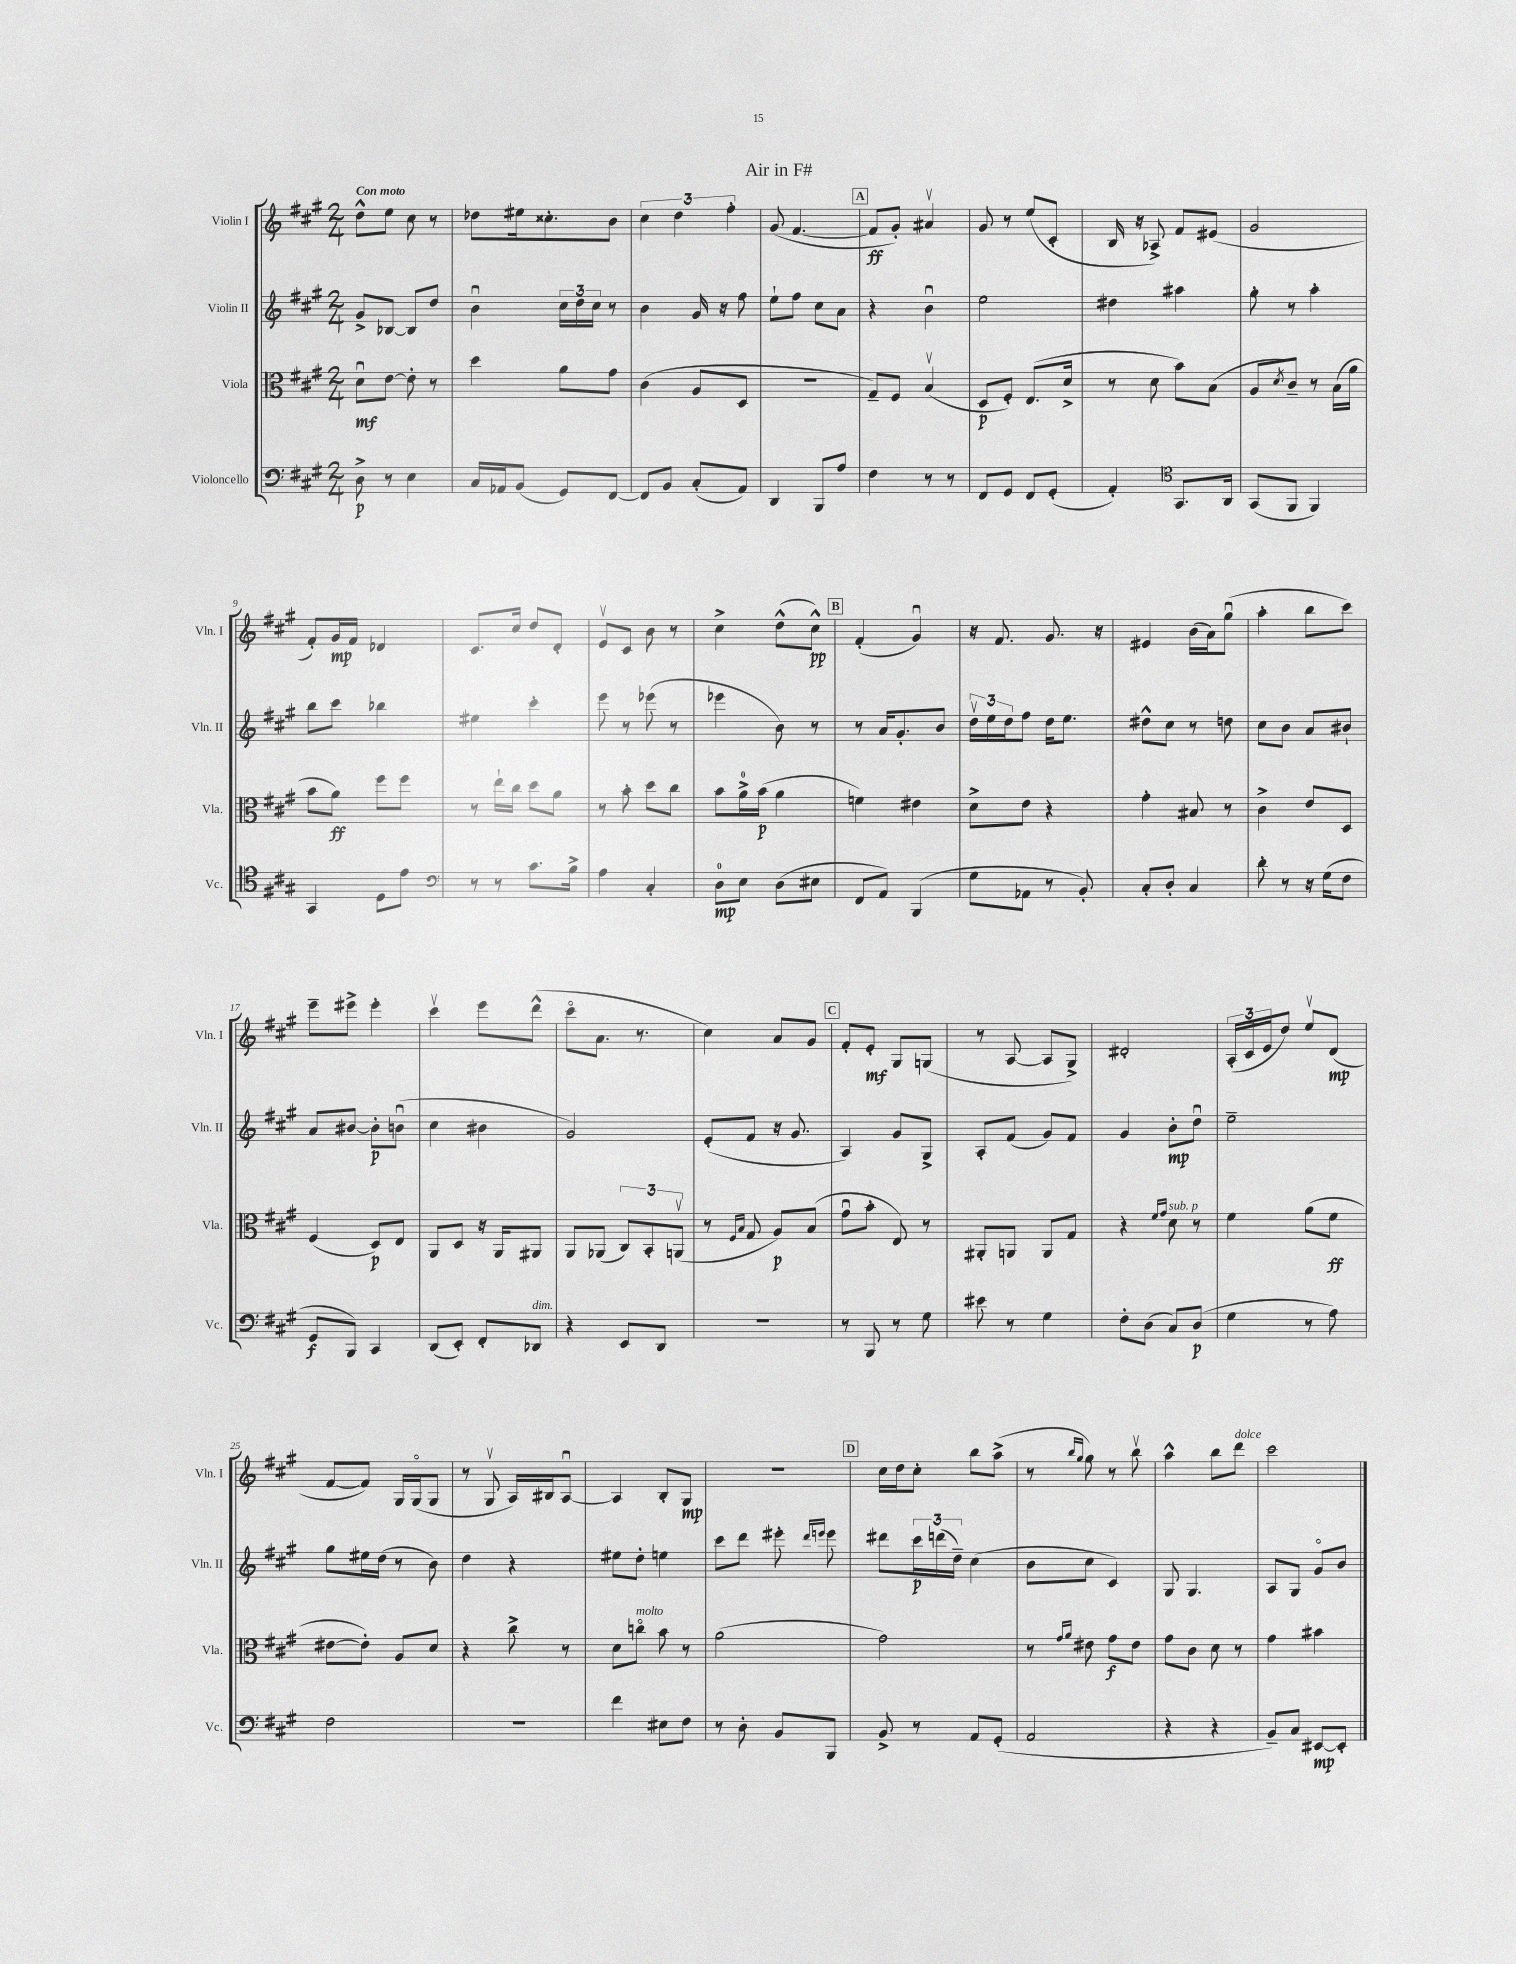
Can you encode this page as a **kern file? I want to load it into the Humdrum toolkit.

**kern	**dynam	**kern	**dynam	**kern	**dynam	**kern	**dynam
*part4	*part4	*part3	*part3	*part2	*part2	*part1	*part1
*staff4	*staff4	*staff3	*staff3	*staff2	*staff2	*staff1	*staff1
*I"Violoncello	*	*I"Viola	*	*I"Violin II	*	*I"Violin I	*
*I'Vc.	*	*I'Vla.	*	*I'Vln. II	*	*I'Vln. I	*
*clefF4	*	*clefC3	*	*clefG2	*	*clefG2	*
*k[f#c#g#]	*	*k[f#c#g#]	*	*k[f#c#g#]	*	*k[f#c#g#]	*
*M2/4	*	*M2/4	*	*M2/4	*	*M2/4	*
=1	=1	=1	=1	=1	=1	=1	=1
!	!	!	!	!	!	!LO:TX:a:B:t=Con moto	!
8D^\	p	8du\L	mf	8g#^/L	.	8dd^^\L	.
8r	.	[8e\J	.	[8B-X/J	.	8ee\J	.
4E\	.	8e'\]	.	8B-/L]	.	8cc#\	.
.	.	8r	.	8dd/J	.	8r	.
=2	=2	=2	=2	=2	=2	=2	=2
16C#/LL	.	4dd\	.	4bu\	.	8dd-X\L	.
16AA-X/J	.	.	.	.	.	.	.
(8BB/J	.	.	.	.	.	16ee#X\k	.
.	.	.	.	.	.	8.cc##X'\	.
8GG#/L)	.	8a\L	.	24cc#\LL	.	.	.
.	.	.	.	24dd\	.	.	.
.	.	.	.	24cc#\JJ	.	.	.
[8FF#/J	.	8g#\J	.	8r	.	8b\J	.
=3	=3	=3	=3	=3	=3	=3	=3
8FF#/L]	.	(4c#\	.	4b\	.	6cc#\	.
8BB/J	.	.	.	.	.	.	.
.	.	.	.	.	.	6dd\	.
(8C#'/L	.	8A/L	.	16g#/	.	.	.
.	.	.	.	16r	.	.	.
.	.	.	.	.	.	6ff#'\	.
8AA/J)	.	8D/J	.	8ff#\	.	.	.
=4	=4	=4	=4	=4	=4	=4	=4
4DD/	.	2r	.	8ee`\L	.	(8g#/	.
.	.	.	.	8ff#\J	.	[4.f#/	.
8BBB/L	.	.	.	8cc#\L	.	.	.
8A/J	.	.	.	8a\J	.	.	.
!!LO:REH:place=s1:t=A
=5	=5	=5	=5	=5	=5	=5	=5
4F#\	.	8G#~/L)	.	4r	.	8f#/L]	ff
.	.	8F#/J	.	.	.	8g#'/J)	.
8r	.	(4Bv/	.	4bu\	.	4a#Xv/	.
8r	.	.	.	.	.	.	.
=6	=6	=6	=6	=6	=6	=6	=6
8FF#/L	.	8D/L	p	2ee\	.	8g#/	.
8GG#/J	.	8F#'/J)	.	.	.	8r	.
8FF#/L	.	(8.E/L	.	.	.	(8ee/L	.
(8GG#'/J	.	.	.	.	.	8c#'/J	.
.	.	16d^/Jk	.	.	.	.	.
=7	=7	=7	=7	=7	=7	=7	=7
4AA'/)	.	8r	.	4dd#X\	.	16B/	.
.	.	.	.	.	.	16r	.
.	.	8d\	.	.	.	8A-X^/)	.
*clefC4	*	*	*	*	*	*	*
8.GG#/L	.	8b\L)	.	4aa#X\	.	8f#/L	.
.	.	(8B\J	.	.	.	(8e#X/J	.
16AA/Jk	.	.	.	.	.	.	.
=8	=8	=8	=8	=8	=8	=8	=8
(8GG#/L	.	8A/L	.	8gg#'\	.	2g#/	.
.	.	8qd/	.	.	.	.	.
8FF#/J	.	8c#~/J)	.	8r	.	.	.
4FF#/)	.	8r	.	4aa'\	.	.	.
.	.	(16B\LL	.	.	.	.	.
.	.	16a\JJ	.	.	.	.	.
!!LO:LB:g=z
=9	=9	=9	=9	=9	=9	=9	=9
4GG#/	.	8b\L	.	8bb\L	.	8f#'/L)	.
.	.	8a\J)	ff	8ccc#\J	.	16g#/L	mp
.	.	.	.	.	.	16f#/JJ	.
8D\L	.	8ff#\L	.	4bb-X\	.	4d-X/	.
8e\J	.	8ff#\J	.	.	.	.	.
=10	=10	=10	=10	=10	=10	=10	=10
*clefF4	*	*	*	*	*	*	*
8r	.	8r	.	4ee#X\	.	8.c#/L	.
8r	.	16ee`\LL	.	.	.	.	.
.	.	16cc#\JJ	.	.	.	16cc#/Jk	.
8.c#\L	.	8dd\L	.	4ccc#'\	.	8dd/L	.
.	.	8a\J	.	.	.	8d'/J	.
16B^\Jk	.	.	.	.	.	.	.
=11	=11	=11	=11	=11	=11	=11	=11
4A\	.	8r	.	8eee\	.	8ev/L	.
.	.	8b'\	.	8r	.	8c#/J	.
4C#'/	.	8dd\L	.	(8eee-X\	.	8b\	.
.	.	8cc#\J	.	8r	.	8r	.
=12	=12	=12	=12	=12	=12	=12	=12
8D\L	mp	8b\L	.	4eee-X\	.	4cc#^\	.
8E\J	.	16a^\L	.	.	.	.	.
.	.	(16b\JJ	p	.	.	.	.
(8D\L	.	4a\	.	8b\)	.	(8dd^^\L	.
8E#X\J	.	.	.	8r	.	8cc#^^\J)	pp
!!LO:REH:place=s1:t=B
=13	=13	=13	=13	=13	=13	=13	=13
8FF#/L	.	4fn\)	.	8r	.	(4f#'/	.
8AA/J)	.	.	.	16a/KL	.	.	.
.	.	.	.	8.g#'/	.	.	.
(4BBB/	.	4e#X\	.	.	.	4g#u/)	.
.	.	.	.	8b/J	.	.	.
=14	=14	=14	=14	=14	=14	=14	=14
8G#\L	.	8d^\L	.	24ddv\LL	.	16r	.
.	.	.	.	24ee\	.	.	.
.	.	.	.	.	.	8.f#/	.
.	.	.	.	24dd\J	.	.	.
8AA-X\J	.	8e\J	.	8ff#\J	.	.	.
8r	.	4r	.	16dd\KL	.	8.g#/	.
.	.	.	.	8.ee\J	.	.	.
8BB'/)	.	.	.	.	.	.	.
.	.	.	.	.	.	16r	.
=15	=15	=15	=15	=15	=15	=15	=15
8C#'/L	.	4g#'\	.	8dd#X^^\L	.	4e#X/	.
8D'/J	.	.	.	8cc#\J	.	.	.
4C#/	.	8B#X/	.	8r	.	(16b\LL	.
.	.	.	.	.	.	16a\J)	.
.	.	8r	.	8ddn\	.	(8gg#u\J	.
=16	=16	=16	=16	=16	=16	=16	=16
8d'\	.	4c#^\	.	8cc#\L	.	4aa'\	.
8r	.	.	.	8b\J	.	.	.
16r	.	8e/L	.	8a/L	.	8bb\L	.
(16G#\KL	.	.	.	.	.	.	.
8F#\J	.	8D/J	.	8b#X`/J	.	8ccc#\J)	.
!!LO:LB:g=z
=17	=17	=17	=17	=17	=17	=17	=17
8GG#/L	f	(4F#/	.	8a/L	.	8eee~\L	.
8BBB/J)	.	.	.	[8b#X/J	.	8eee#X^\J	.
4CC#/	.	8D/L)	p	8b#'\L]	p	4eee#'\	.
.	.	8E/J	.	(8bnu\J	.	.	.
=18	=18	=18	=18	=18	=18	=18	=18
(8DD/L	.	8AA/L	.	4cc#\	.	4ccc#v\	.
8EE'/J)	.	8D/J	.	.	.	.	.
8FF#'/L	.	16r	.	4b#X\	.	8eee\L	.
.	.	16AA/KL	.	.	.	.	.
!LO:TX:a:i:t=dim.	!	!	!	!	!	!	!
8DD-X/J	.	8AA#X/J	.	.	.	(8ddd^^\J	.
=19	=19	=19	=19	=19	=19	=19	=19
4r	.	8AA/L	.	2g#/)	.	8ccc#\L	.
.	.	(8AA-X/J	.	.	.	8.a\J	.
8EE/L	.	12C#/L)	.	.	.	.	.
.	.	.	.	.	.	8.r	.
.	.	12BB'/	.	.	.	.	.
8DD/J	.	.	.	.	.	.	.
.	.	(12AAnv/J	.	.	.	.	.
=20	=20	=20	=20	=20	=20	=20	=20
2r	.	8r	.	(8e'/L	.	4cc#\)	.
.	.	16qqF#/LL	.	.	.	.	.
.	.	16qqB/JJ	.	.	.	.	.
.	.	8G#/	.	8f#/J	.	.	.
.	.	8A/L)	p	16r	.	8a/L	.
.	.	.	.	8.g#/	.	.	.
.	.	(8B/J	.	.	.	8g#/J	.
!!LO:REH:place=s1:t=C
=21	=21	=21	=21	=21	=21	=21	=21
8r	.	8g#u\L	.	4A/)	.	8f#'/L	.
8BBB/	.	8b'\J	.	.	.	8e'/J	mf
8r	.	8E/)	.	8g#/L	.	8G#/L	.
8G#\	.	8r	.	8G#^/J	.	(8Gn/J	.
=22	=22	=22	=22	=22	=22	=22	=22
8e#X\	.	8AA#X'/L	.	8A'/L	.	8r	.
8r	.	8AAn/J	.	(8f#/J	.	[8A/	.
4G#\	.	8AA/L	.	8g#/L)	.	8A/L]	.
.	.	8G#/J	.	8f#/J	.	8G#^/J)	.
=23	=23	=23	=23	=23	=23	=23	=23
8F#'\L	.	4r	.	4g#/	.	2d#X'/	.
(8D\J	.	.	.	.	.	.	.
.	.	16qqf#/LL	.	.	.	.	.
.	.	16qqg#/JJ	.	.	.	.	.
!	!	!LO:TX:a:i:t=sub. p	!	!	!	!	!
8C#/L)	.	8d\	.	8b'\L	mp	.	.
(8D/J	p	8r	.	8ddu\J	.	.	.
=24	=24	=24	=24	=24	=24	=24	=24
4G#\	.	4f#\	.	2ee~\	.	(24A'/LL	.
.	.	.	.	.	.	24c#/	.
.	.	.	.	.	.	24e/J	.
.	.	.	.	.	.	8dd/J)	.
8r	.	(8a\L	.	.	.	8eev/L	.
8A\)	.	8f#\J	ff	.	.	(8d/J	mp
!!LO:LB:g=z
=25	=25	=25	=25	=25	=25	=25	=25
2F#\	.	[8e#X\L	.	8gg#\L	.	[8f#/L	.
.	.	8e#'\J])	.	16ee#X\L	.	8f#/J])	.
.	.	.	.	(16dd\JJ	.	.	.
.	.	8A/L	.	8r	.	16G#/LL	.
.	.	.	.	.	.	(16G#/J	.
.	.	8d/J	.	8b\)	.	8G#/J	.
=26	=26	=26	=26	=26	=26	=26	=26
2r	.	4r	.	4dd\	.	8r	.
.	.	.	.	.	.	8G#v/	.
.	.	8cc#^\	.	4r	.	16A/LL)	.
.	.	.	.	.	.	16B#X/J	.
.	.	8r	.	.	.	[8Au/J	.
=27	=27	=27	=27	=27	=27	=27	=27
4f#\	.	8d\L	.	8ee#X\L	.	4A/]	.
!	!	!LO:TX:a:i:t=molto	!	!	!	!	!
.	.	8ccn\J	.	8dd'\J	.	.	.
8E#X\L	.	8b\	.	4een\	.	8B'/L	.
8F#\J	.	8r	.	.	.	8G#/J	mp
=28	=28	=28	=28	=28	=28	=28	=28
8r	.	(2a\	.	8ccc#\L	.	2r	.
8D'\	.	.	.	8ddd\J	.	.	.
8BB/L	.	.	.	8eee#X'\	.	.	.
.	.	.	.	16qqddd/LL	.	.	.
.	.	.	.	16qqeeen/JJ	.	.	.
8BBB/J	.	.	.	8eee\	.	.	.
!!LO:REH:place=s1:t=D
=29	=29	=29	=29	=29	=29	=29	=29
8BB^/	.	2g#\)	.	8ddd#X\L	.	16cc#\LL	.
.	.	.	.	.	.	16dd\J	.
8r	.	.	.	24ccc#\L	p	8cc#'\J	.
.	.	.	.	(24dddn\	.	.	.
.	.	.	.	24dd~\JJ)	.	.	.
8AA/L	.	.	.	(4cc#\	.	8bb\L	.
(8GG#'/J	.	.	.	.	.	(8aa^\J	.
=30	=30	=30	=30	=30	=30	=30	=30
2AA/	.	8r	.	8b\L	.	8r	.
.	.	16qqg#/LL	.	.	.	16qqbb/LL	.
.	.	16qqa/JJ	.	.	.	16qqgg#/JJ	.
.	.	8e#X\	.	8cc#\J	.	8gg#\)	.
.	.	8g#\L	f	4c#/)	.	8r	.
.	.	8e#\J	.	.	.	8bbv\	.
=31	=31	=31	=31	=31	=31	=31	=31
4r	.	8g#\L	.	8G#/	.	4aa^^\	.
.	.	8c#\J	.	4.G#/	.	.	.
4r	.	8d\	.	.	.	8bb\L	.
!	!	!	!	!	!	!LO:TX:a:i:t=dolce	!
.	.	8r	.	.	.	8ddd\J	.
=32	=32	=32	=32	=32	=32	=32	=32
8BB~/L)	.	4g#\	.	8A/L	.	2ccc#\	.
8C#/J	.	.	.	8G#/J	.	.	.
[8EE#X/L	mp	4b#X\	.	8g#/L	.	.	.
8EE#'/J]	.	.	.	8b/J	.	.	.
==	==	==	==	==	==	==	==
*-	*-	*-	*-	*-	*-	*-	*-
